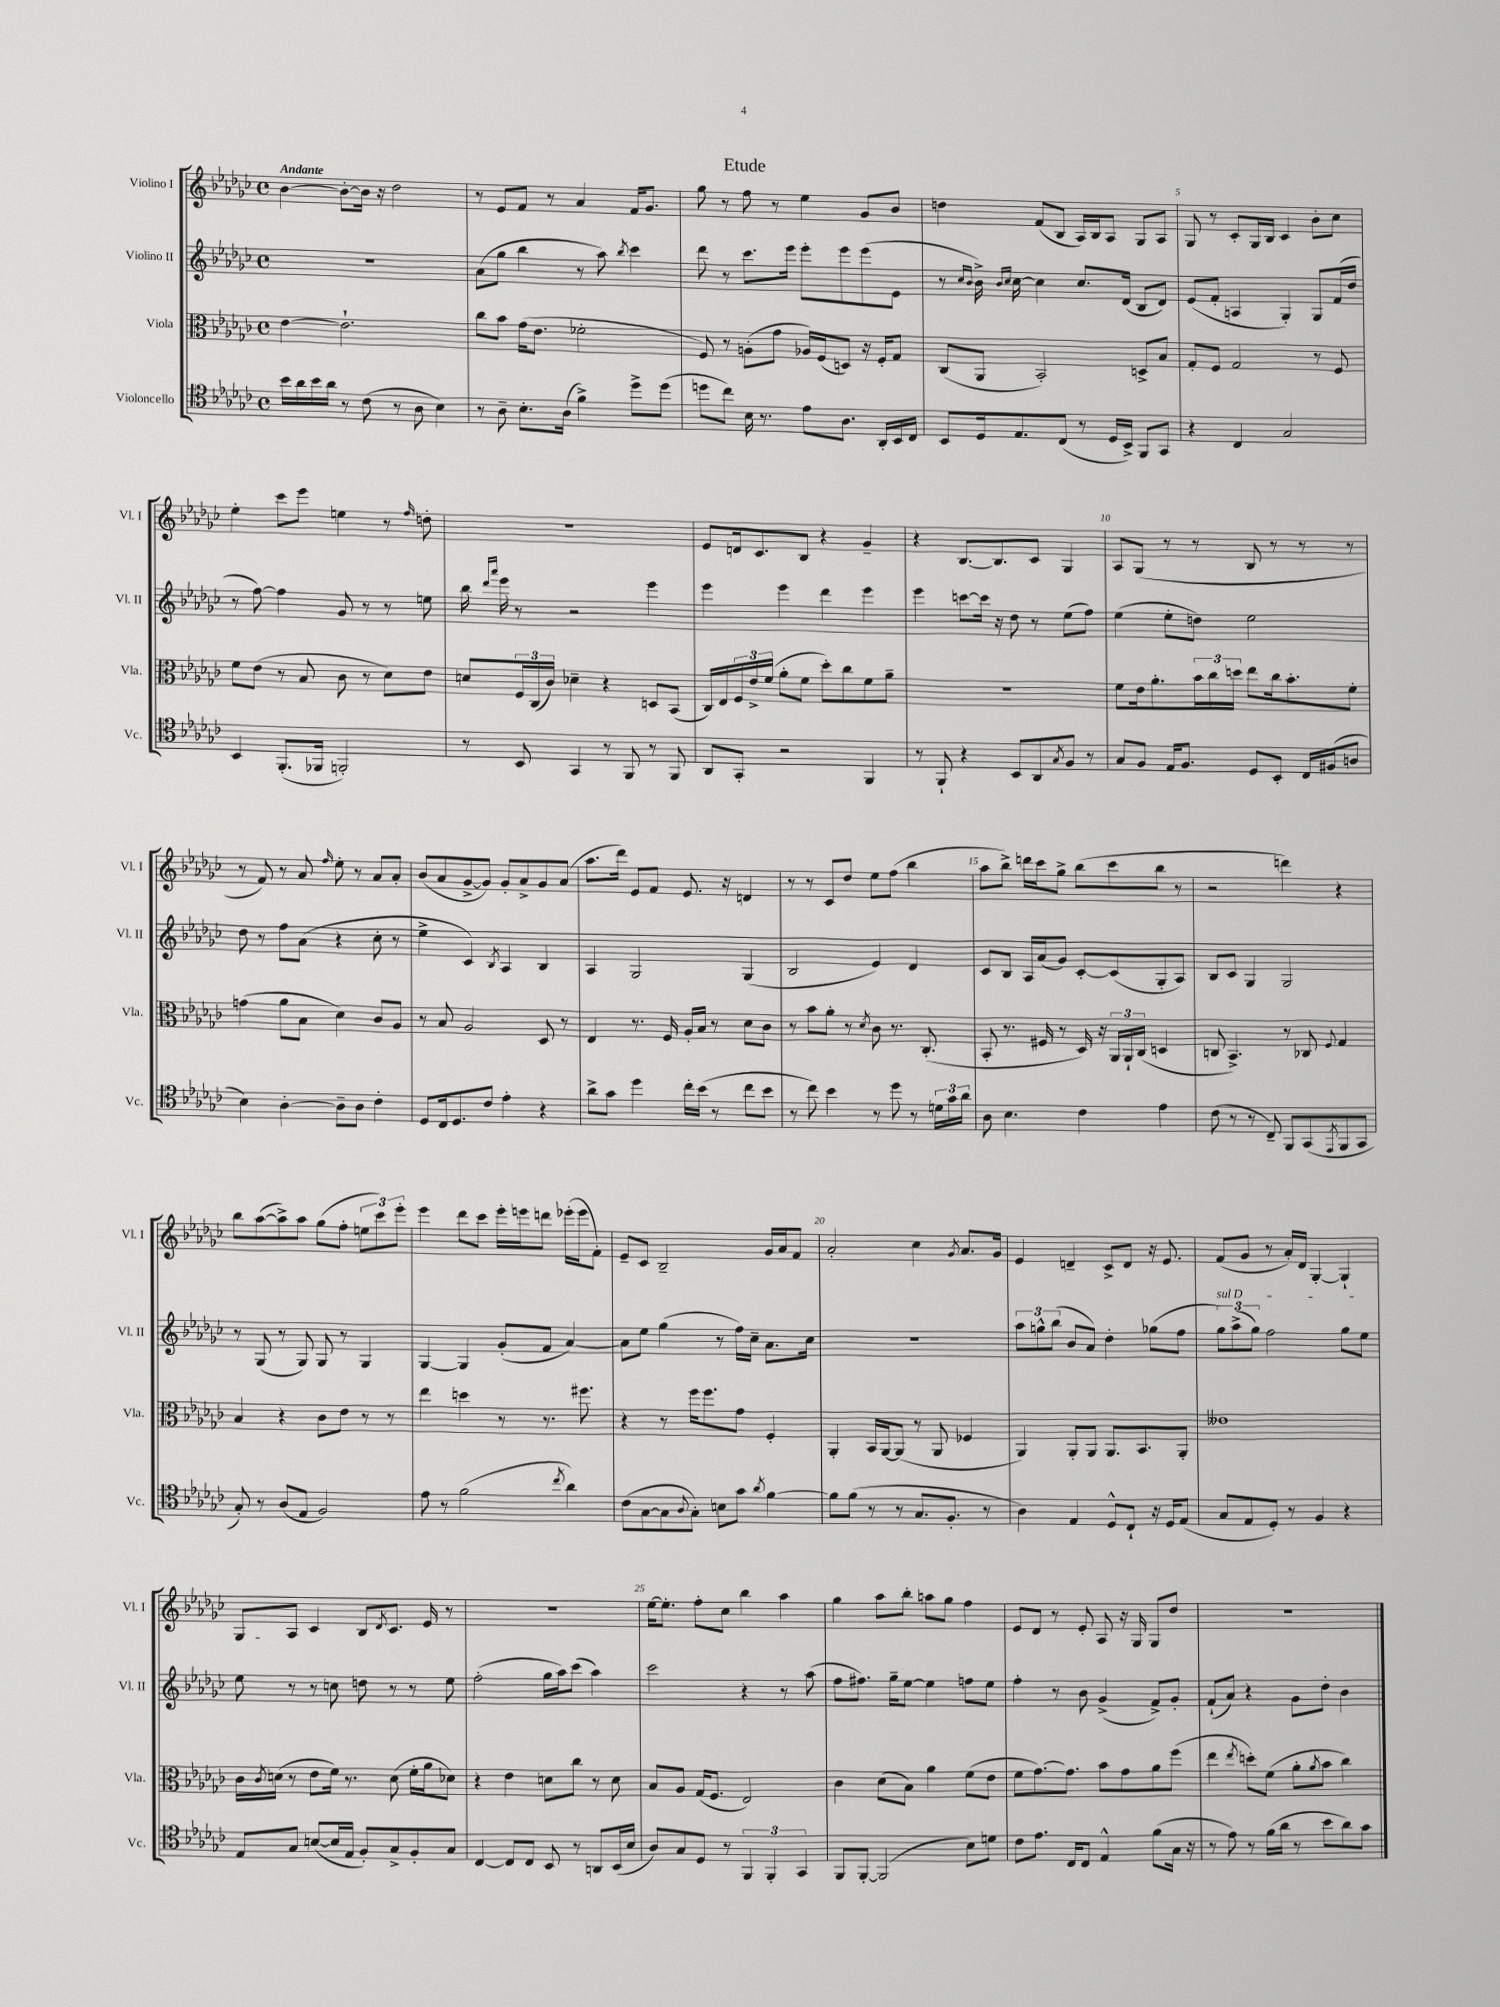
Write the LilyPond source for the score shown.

\header { title = "Etude" }
<<
\new StaffGroup <<
\new Staff = "s0" \with { instrumentName = "Violino I" shortInstrumentName = "Vl. I" } {
    \clef treble \key ges \major \defaultTimeSignature \time 4/4 \tempo "Andante"
    bes'4~ bes'8~-. bes'16 r16 des''2 |
    r8 ees'8 f'8 r8 aes'4 f'16 ges'8. |
    ges''8 r8 f''8 r8 ees''4 ges'8 bes'8 |
    d''4 f'8( bes8 aes16) bes16 aes8 ges8 aes8 |
    ges8 r8 ces'8-. ges16 bes16 ces'4 bes'8-. ces''8 |
    ees''4-. ces'''8 ees'''8 e''4 r8 \grace { f''16 } d''8-. |
    R1 |
    ees'8 d'16 ces'8. bes8 r4 ges'4-- |
    r4 bes8.~ bes8. ces'8 ges4 |
    aes8 ges8( r8 r8 bes8 r8 r8 r8 |
    r8 f'8) r8 aes'8 \grace { f''16 } ees''8-. r8 aes'8 aes'8-. |
    bes'8( aes'8 ges'8~-> ges'8) ges'8-. aes'8-> ges'8 aes'8( |
    aes''8. des'''16) ees'8 f'8 ees'8. r16 d'4 |
    r8 r8 ces'8 des''8 ees''8 f''8( bes''4 |
    aes''8 bes''8->) d'''16 ces'''16 ges''8-> bes''8( ces'''8 bes''8 r8 |
    r2 d'''4) r4 |
    bes''8 aes''8~( aes''8->) aes''8 ges''8( f''8-. \tuplet 3/2 { e''8 ces'''8) ees'''8-. } |
    ees'''4 des'''8 ces'''8 ees'''16-. e'''16 d'''8 ees'''16-.( ees'''16 f'8-.) |
    ees'8-- ces'8 bes2-- ges'16 aes'16 f'8 |
    aes'2-. ces''4 \acciaccatura { ges'8 } aes'8. ges'16 |
    ees'4 d'4-- ces'8-> d'8 r16 ees'8. |
    f'8( ges'8 r8 aes'16-.) des'16 ges4~-. ges4-! |
    ges8 aes8 ces'4 bes8 \acciaccatura { des'8 } ces'8. ees'16 r8 |
    R1 |
    ees''16~ ees''8.-. f''8-. ces''8 bes''4 aes''4 |
    ges''4 aes''8 bes''8-. a''8 ges''8 f''4 |
    ees'8 des'8 r8 ees'8-. aes8 r16 ges16 ges8 des''8 |
    R1 \bar "|." |
}
\new Staff = "s1" \with { instrumentName = "Violino II" shortInstrumentName = "Vl. II" } {
    \clef treble \key ges \major \defaultTimeSignature \time 4/4
    R1 |
    aes'8( ges''8 bes''4 r8 aes''8) \acciaccatura { bes''8 } ces'''4 |
    des'''8 r8 ces'''8. ees'''16 ees'''8-. ees'''8 ees'''8( ees'8 |
    r8 \grace { ces''16 bes'16 } bes'16->) \grace { bes'16 ces''16 } ces''16~ ces''4 ces''8. des'16( bes8 des'8) |
    ees'8( f'8-. a4 ges4-.) ges8 f'16( des''16 |
    r8 f''8~) f''4 ges'8 r8 r8 e''8 |
    bes''16 \grace { des'''16 aes'''16 } ees'''16 r8 r2 ees'''4 |
    ees'''4 ees'''4 des'''4 ees'''4 |
    ees'''4 c'''8~ c'''16 r16 des''8 r8 ees''8( f''8) |
    ees''4( ees''8-. d''8) ees''2 |
    des''8 r8 f''8 aes'8( r4 ces''8-. r8 |
    ees''4-> ces'4) \acciaccatura { bes8 } aes4 bes4 |
    aes4 ges2 ges4( |
    bes2 ees'4) des'4 |
    ces'8 bes8 aes16 aes'16( ges'8) ces'8~-. ces'8( ges8-. aes8) |
    bes8 ces'8 ges4 ges2 |
    r8 ges8( r8 ges8) ges8 r8 ges4 |
    ges4~ ges4 ges'8-.( f'8 aes'4~) |
    aes'8 ees''8 ges''4( r8 f''16) ces''16-- aes'8. ces''16 |
    R1 |
    \tuplet 3/2 { aes''8 g''8-^ bes''8( } bes'8 aes'8) des''4-. ges''8( f''8 |
    \tuplet 3/2 { \once \override TextSpanner.bound-details.left.text = \markup { \italic "sul D" } ges''8\startTextSpan) aes''8->( ges''8) } f''2 ges''8 ees''8 |
    ees''8\stopTextSpan r8 r8 c''8 d''8 r8 r8 ees''8 |
    f''2-.( ges''16 aes''16) ces'''8( aes''4) |
    ces'''2 r4 r8 aes''8( |
    f''8 fis''8.) ges''16-- ees''8~ ees''4 f''8 ees''8 |
    f''4-. r8 bes'8 ges'4->( f'8->) ges'8-. |
    f'8-!( aes'8) r4 ges'8 des''8-. bes'4 \bar "|." |
}
\new Staff = "s2" \with { instrumentName = "Viola" shortInstrumentName = "Vla." } {
    \clef alto \key ges \major \defaultTimeSignature \time 4/4
    ees'4~ ees'2.-! |
    ces''8 bes'8 ges'16( ees'8. fes'2-. |
    f8) r8 a8-.( ges'8 aes16) f16( d8) r16 f16-. ges8 |
    ces8( aes,8 bes,2-.) d8-> bes8 |
    ges8-. f8 ges2 r8 f8 |
    f'8 ees'8( r8 bes8 ces'8 r8 des'8) ees'8 |
    d'8 \tuplet 3/2 { f16 ces16( ces'16) } des'4-- r4 d8 bes,8( |
    ces16) ees16 \tuplet 3/2 { f16 ees'16-> f'16( } aes'8-. f'8 des''8-.) ces''8 f'8 aes'8-- |
    R1 |
    f'8 ees'16 aes'8.-. \tuplet 3/2 { bes'16 ces''16 d''16 } ees''8 ces''16 bes'8.-. f'8-. |
    g'4( aes'8 bes8 des'4) ces'8 aes8 |
    r8 bes8 aes2 des8 r8 |
    ees4 r8. f16 aes16-. bes16 r8 des'8 ces'8 |
    r8 bes'8 aes'8-. r8 \acciaccatura { des'8 } ces'8 r8. ces8.-.( |
    bes,8-. r8. fis16 r8 des16) r16 \tuplet 3/2 { aes,16 aes,16-! ces16( } d4 |
    c8 bes,4.->) r8 ces8 \appoggiatura { f8 } ges4 |
    bes4 r4 ces'8 ees'8 r8 r8 |
    ees''4 d''4 r8 r8. fis''8. |
    r4 r8 f''16 f''8. ges'8 f4-. |
    aes,4-. bes,16 aes,16~ aes,8( r8 aes,8 fes4 |
    aes,4) aes,8-. aes,8 aes,8. bes,8. aes,8-. |
    eeses'1 |
    ces'16 \acciaccatura { ces'8 } d'16( r8 ees'8 f'16) r8. d'8( f'16-. aes'16 des'8) |
    r4 ees'4 d'8 ces''8 r8 d'8 |
    bes8 aes8 ges16( f8. ees2) |
    ces'4 des'8( bes8) aes'4 f'8( ees'8 |
    f'8 ges'8.~) ges'8. bes'8 ges'8 aes'8 f''8( |
    ees''4 \acciaccatura { ees''8 } d''8-.) f'8( aes'8-. \acciaccatura { aes'8 } bes'8 ces''4) \bar "|." |
}
\new Staff = "s3" \with { instrumentName = "Violoncello" shortInstrumentName = "Vc." } {
    \clef tenor \key ges \major \defaultTimeSignature \time 4/4
    bes'16 aes'16 bes'16 aes'16 r8 ces'8( r8 aes8 bes4) |
    r8 aes8-- bes8.-. aes16( f'4->) des''8-> des''8( |
    d''8 ces''8) bes16 r8. ees'8 aes8. aes,16-. bes,16 ces16 |
    bes,8 des16 ees8. ces8( r8 des16 bes,16->) f,8 ges,8 |
    r4 ces4 ges2 |
    bes,4 f,8.-.( fes,16 f,2-.) |
    r8 bes,8 ges,4 r8 f,8 r8 f,8 |
    aes,8 ges,8-. r2 f,4 |
    r8 f,8-! r4 bes,8 aes,8 \acciaccatura { ges8 } f8 r8 |
    ges8 f8 ees16 f8. des8 bes,8-. ces16 fis16( a8 |
    bes4) aes4~-. aes8-- aes8 ces'4-. |
    des8 ces16 des8. ces'8 ees'4-. r4 |
    aes'8-> ges'8 des''4 ces''16-. bes'16( r8 ces''8 bes'8 |
    r8 ces''8) bes'4 r8 des''8 r8 \tuplet 3/2 { d'16 ges'16 aes'16 } |
    aes8 bes4. ces'4 ees'4 |
    ces'8( r8 r8 ces8--) f,8 ges,8( \acciaccatura { ees,8 } f,8 ges,8 |
    ges8-.) r8 aes8( ees8 f2) |
    ees'8 r8 f'2( \acciaccatura { ces''8 } aes'4) |
    ces'8( ges8~ ges8 \appoggiatura { aes8 } ges8-.) b8 ges'8 \acciaccatura { aes'8 } f'4~ |
    f'8 f'8( r8 r8 ges8. f8.-. r8 |
    aes4) ees4 des8-^ ces8-! r16 des16 ees8( |
    ges8 ees8 des8-.) r8 f4 r4 |
    ees8 ges8 b8~( b16 ees16 f8-.) ges8-> f8-. ges8 |
    ces4~ ces8 ces8 bes,8 r8 a,8 bes,16( bes16 |
    aes8) ges8 des8 r8 \tuplet 3/2 { f,4 f,4-. ges,4 } |
    f,8 f,8~-. f,2( bes8) d'8 |
    ces'8 ees'8. ces16 ces8 ees4-^ f'8( ges16 r16 |
    r8 ees'8) r8 f'16( aes'16 r8 bes'8 aes'8) ges'8 \bar "|." |
}
>>
>>
\layout { \context { \Score \override BarNumber.break-visibility = ##(#f #t #t) barNumberVisibility = #(every-nth-bar-number-visible 5) } }
